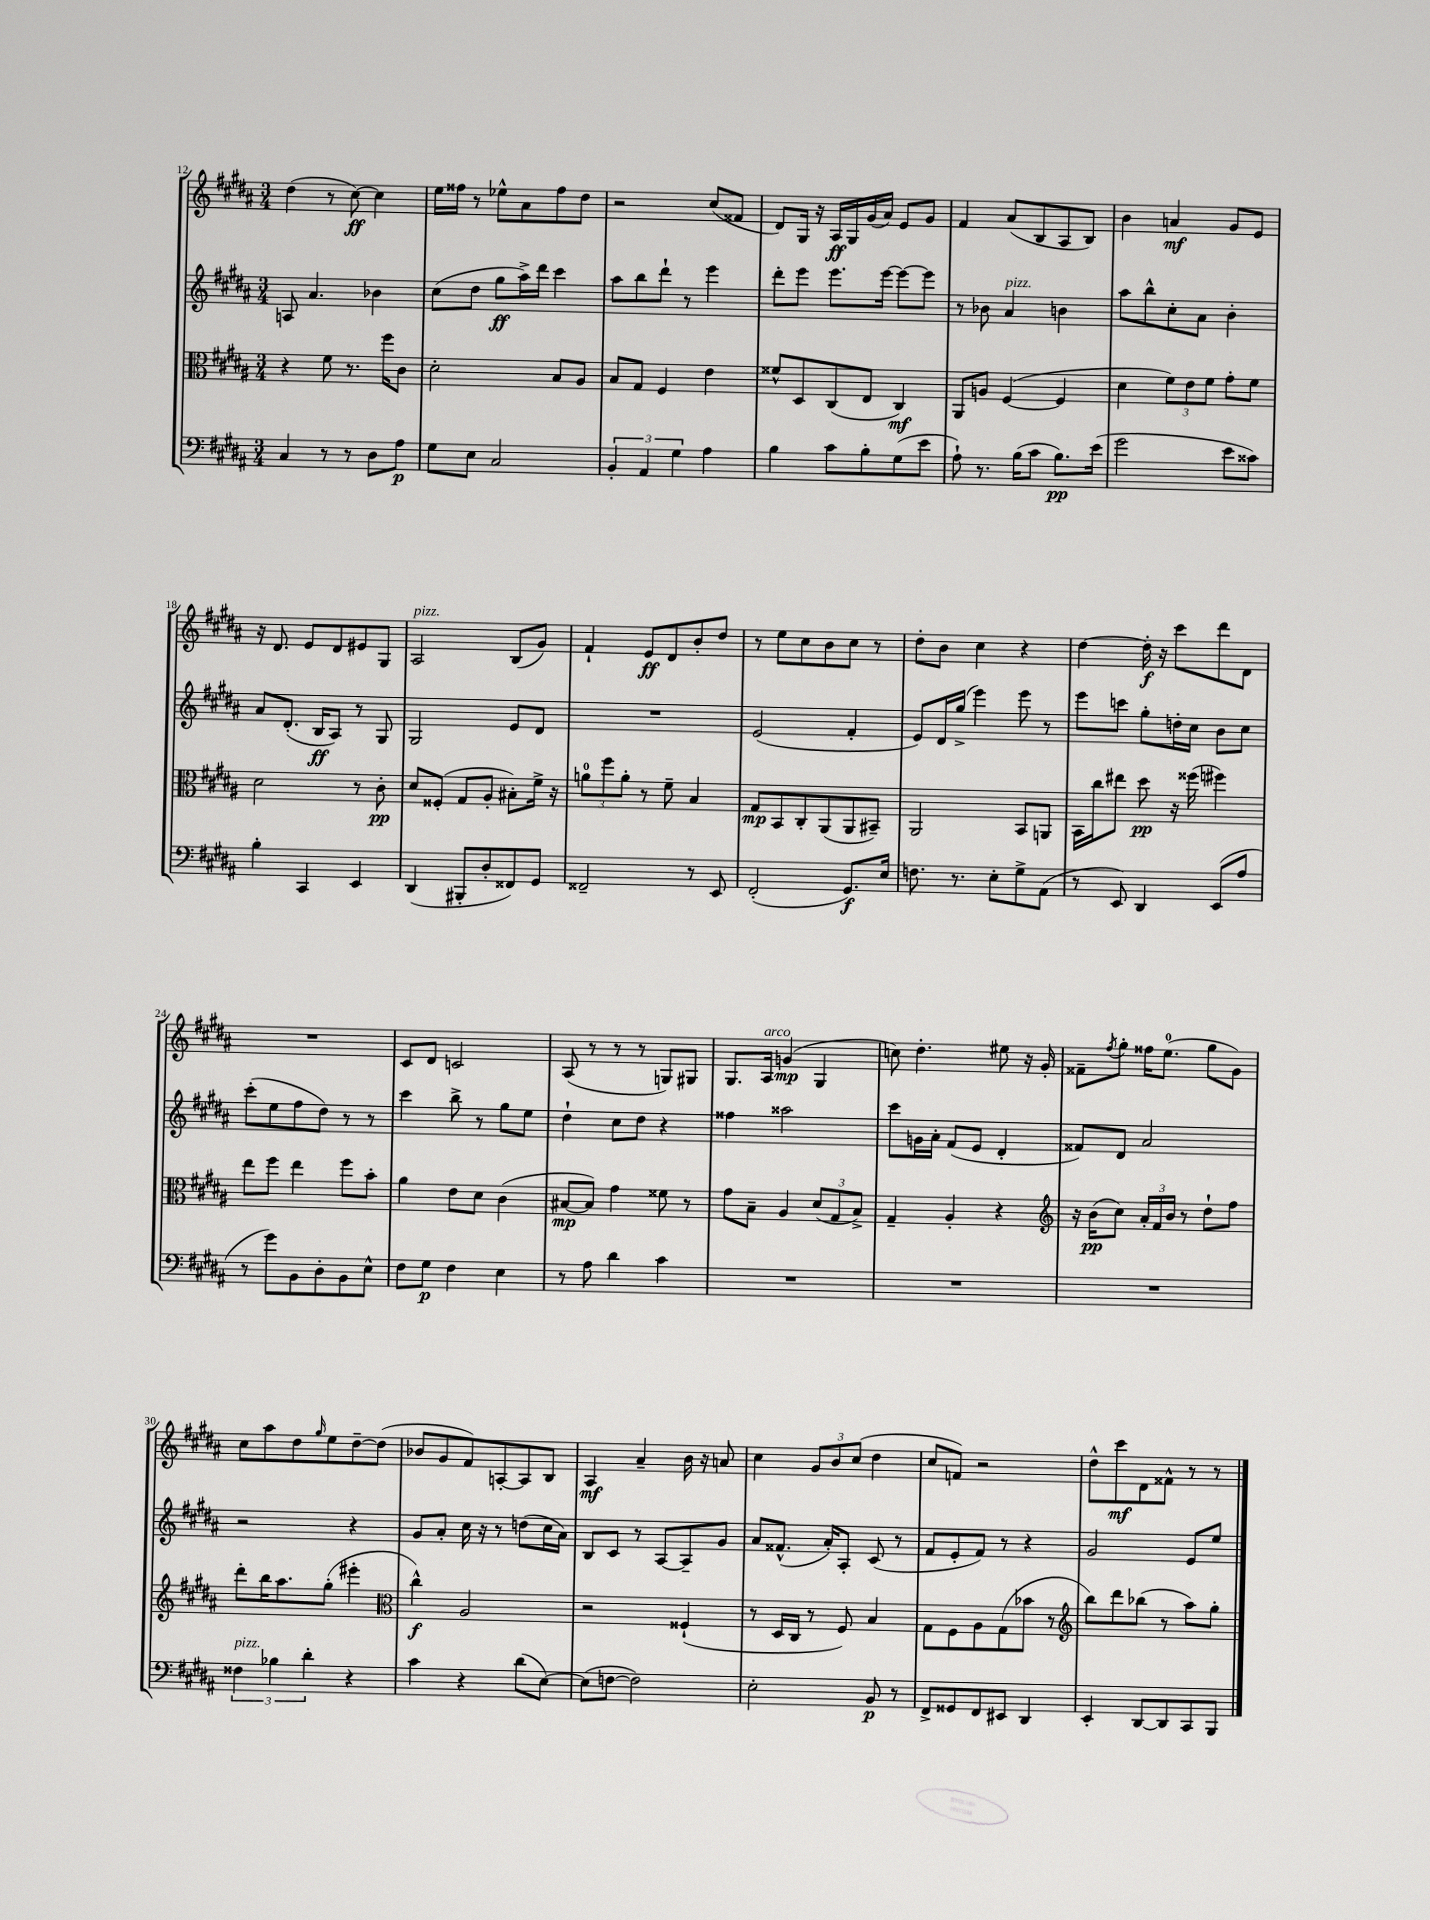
<<
\new StaffGroup <<
\new Staff = "s0" {
    \clef treble \key b \major \numericTimeSignature \time 3/4
    dis''4( r8 cis''8~\ff) cis''4 |
    e''16 fisis''16 r8 ees''8-^ ais'8 fisis''8 dis''8 |
    r2 cis''8( fisis'8 |
    dis'8) gis16 r16 ais16\ff gis16 gis'16( ais'16) e'8 gis'8 |
    fis'4 ais'8( b8 ais8 b8) |
    b'4 a'4\mf gis'8 e'8 |
    r16 dis'8. e'8 dis'8 eis'8 gis8 |
    ais2^\markup { \italic "pizz." } b8( gis'8) |
    fis'4-! e'8\ff dis'8 b'8-. dis''8 |
    r8 e''8 cis''8 b'8 cis''8 r8 |
    dis''8-. b'8 cis''4 r4 |
    dis''4~ dis''16-.\f r16 cis'''8 dis'''8 dis'8 |
    R2. |
    cis'8 dis'8 c'2 |
    ais8( r8 r8 r8 g8) gis8 |
    gis8. ais16^\markup { \italic "arco" } g'4\mp( gis4 |
    c''8) dis''4.-. eis''8 r16 gis'16-. |
    fisis'8-- \acciaccatura { fis''8 } gis''8-. fisis''16 e''8.-0( gis''8 gis'8) |
    cis''8 ais''8 dis''8 \grace { gis''16 } e''8 dis''8~-- dis''8( |
    bes'8 gis'8 fis'8) a8~-. a8 b8 |
    ais4\mf ais'4-- b'16 r16 a'8 |
    cis''4 \tuplet 3/2 { gis'8 b'8 cis''8( } dis''4 |
    cis''8 f'8) r2 |
    dis''8-^ cis'''8\mf dis'8 fisis'8-^ r8 r8 \bar "|." |
}
\new Staff = "s1" {
    \clef treble \key b \major \numericTimeSignature \time 3/4
    a8 ais'4. bes'4 |
    cis''8( dis''8 gis''8\ff ais''16->) dis'''16 cis'''4 |
    ais''8 b''8 dis'''8-! r8 e'''4 |
    dis'''8-. e'''8 e'''8. e'''16~ e'''8~ e'''8 |
    r8 bes'8 ais'4^\markup { \italic "pizz." } b'4 |
    ais''8 b''8-^ cis''8-. ais'8 b'4-. |
    ais'8 dis'8.-.( b16\ff ais8) r8 gis8 |
    gis2 e'8 dis'8 |
    R2. |
    e'2( fis'4-. |
    e'8) dis'16 gis''16->( e'''4) e'''8 r8 |
    e'''8 c'''8 gis''8-. d''16-. cis''16 b'8 cis''8 |
    cis'''8-.( e''8 fis''8 dis''8) r8 r8 |
    cis'''4 b''8-> r8 gis''8 e''8 |
    dis''4-! cis''8 dis''8 r4 |
    fisis''4 aisis''2 |
    cis'''8 g'16 ais'16-. fis'8( e'8 dis'4-. |
    fisis'8) dis'8 ais'2 |
    r2 r4 |
    gis'8 ais'8-. cis''16 r16 r8 d''8( cis''16 ais'16) |
    b8 cis'8 r8 ais8~ ais8-- gis'8 |
    ais'8 fisis'8.-^( ais'16-.) ais8-. cis'8( r8 |
    fis'8 e'8-. fis'8) r8 r4 |
    gis'2 e'8 e''8 \bar "|." |
}
\new Staff = "s2" {
    \clef alto \key b \major \numericTimeSignature \time 3/4
    r4 fis'8 r8. fis''16 cis'8 |
    dis'2-. b8 ais8 |
    b8 gis8 fis4 e'4 |
    fisis'8-^ dis8 cis8( e8 cis4\mf) |
    ais,8 a8 fis4~( fis4 |
    dis'4 \tuplet 3/2 { fis'8) e'8 fis'8 } gis'8-. fis'8 |
    dis'2 r8 cis'8-.\pp |
    dis'8 fisis8-.( gis8 ais8-. bis8-.) fis'16-> r16 |
    \tuplet 3/2 { a'8-0 fis''8 a'8-. } r8 fis'8-- b4 |
    gis8\mp b,8 cis8-. ais,8( ais,8 bis,8--) |
    ais,2 b,8 a,8 |
    b,16 cis''16 eis''8 dis''8\pp r16 fisis''16( fis''4) |
    e''8 fis''8 e''4 fis''8 b'8-. |
    ais'4 e'8 dis'8 cis'4( |
    bis8~\mp bis8) gis'4 fisis'8 r8 |
    gis'8 b8-- ais4 \tuplet 3/2 { dis'8( gis8 b8->) } |
    gis4-- ais4-. r4 |
    \clef treble r16 b'16\pp( cis''8) \tuplet 3/2 { ais'16-. fis'16 b'16 } r8 dis''8-! fis''8 |
    dis'''8-. b''16 ais''8. gis''8-.( eis'''4-. |
    \clef alto cis''4-^\f) ais2 |
    r2 fisis4-!( |
    r8 dis16 cis16 r8 fis8) b4 |
    gis8 fis8 ais8 gis8( bes'8 r8 |
    \clef treble b''8) dis'''8 bes''8( r8 ais''8) gis''8-. \bar "|." |
}
\new Staff = "s3" {
    \clef bass \key b \major \numericTimeSignature \time 3/4
    cis4 r8 r8 dis8 ais8\p |
    gis8 e8 cis2 |
    \tuplet 3/2 { b,4-. ais,4 gis4 } ais4 |
    b4 cis'8 b8-. gis8( e'8 |
    ais8-!) r8. b16( cis'8 b8.\pp) e'16( |
    gis'2 e'8 cisis'8) |
    b4-. cis,4 e,4 |
    dis,4( bis,,8-. dis8-. fisis,8) gis,8 |
    fisis,2-- r8 e,8 |
    fis,2-.( gis,8.\f) e16 |
    f8. r8. e8-. gis8-> ais,8( |
    r8 e,8) dis,4 e,8( ais8 |
    r8 gis'8) b,8 dis8-. b,8 e8-^ |
    fis8 gis8\p fis4 e4 |
    r8 ais8 dis'4 cis'4 |
    R2. |
    R2. |
    R2. |
    \tuplet 3/2 { fisis4^\markup { \italic "pizz." } bes4 dis'4-. } r4 |
    cis'4 r4 dis'8( e8~) |
    e8( f8~ f2) |
    e2-. b,8\p r8 |
    fis,8-> gisis,8 fis,8 eis,8 dis,4 |
    e,4-. dis,8~ dis,8 cis,8 b,,8 \bar "|." |
}
>>
>>
\layout { \context { \Score currentBarNumber = #12 } }
